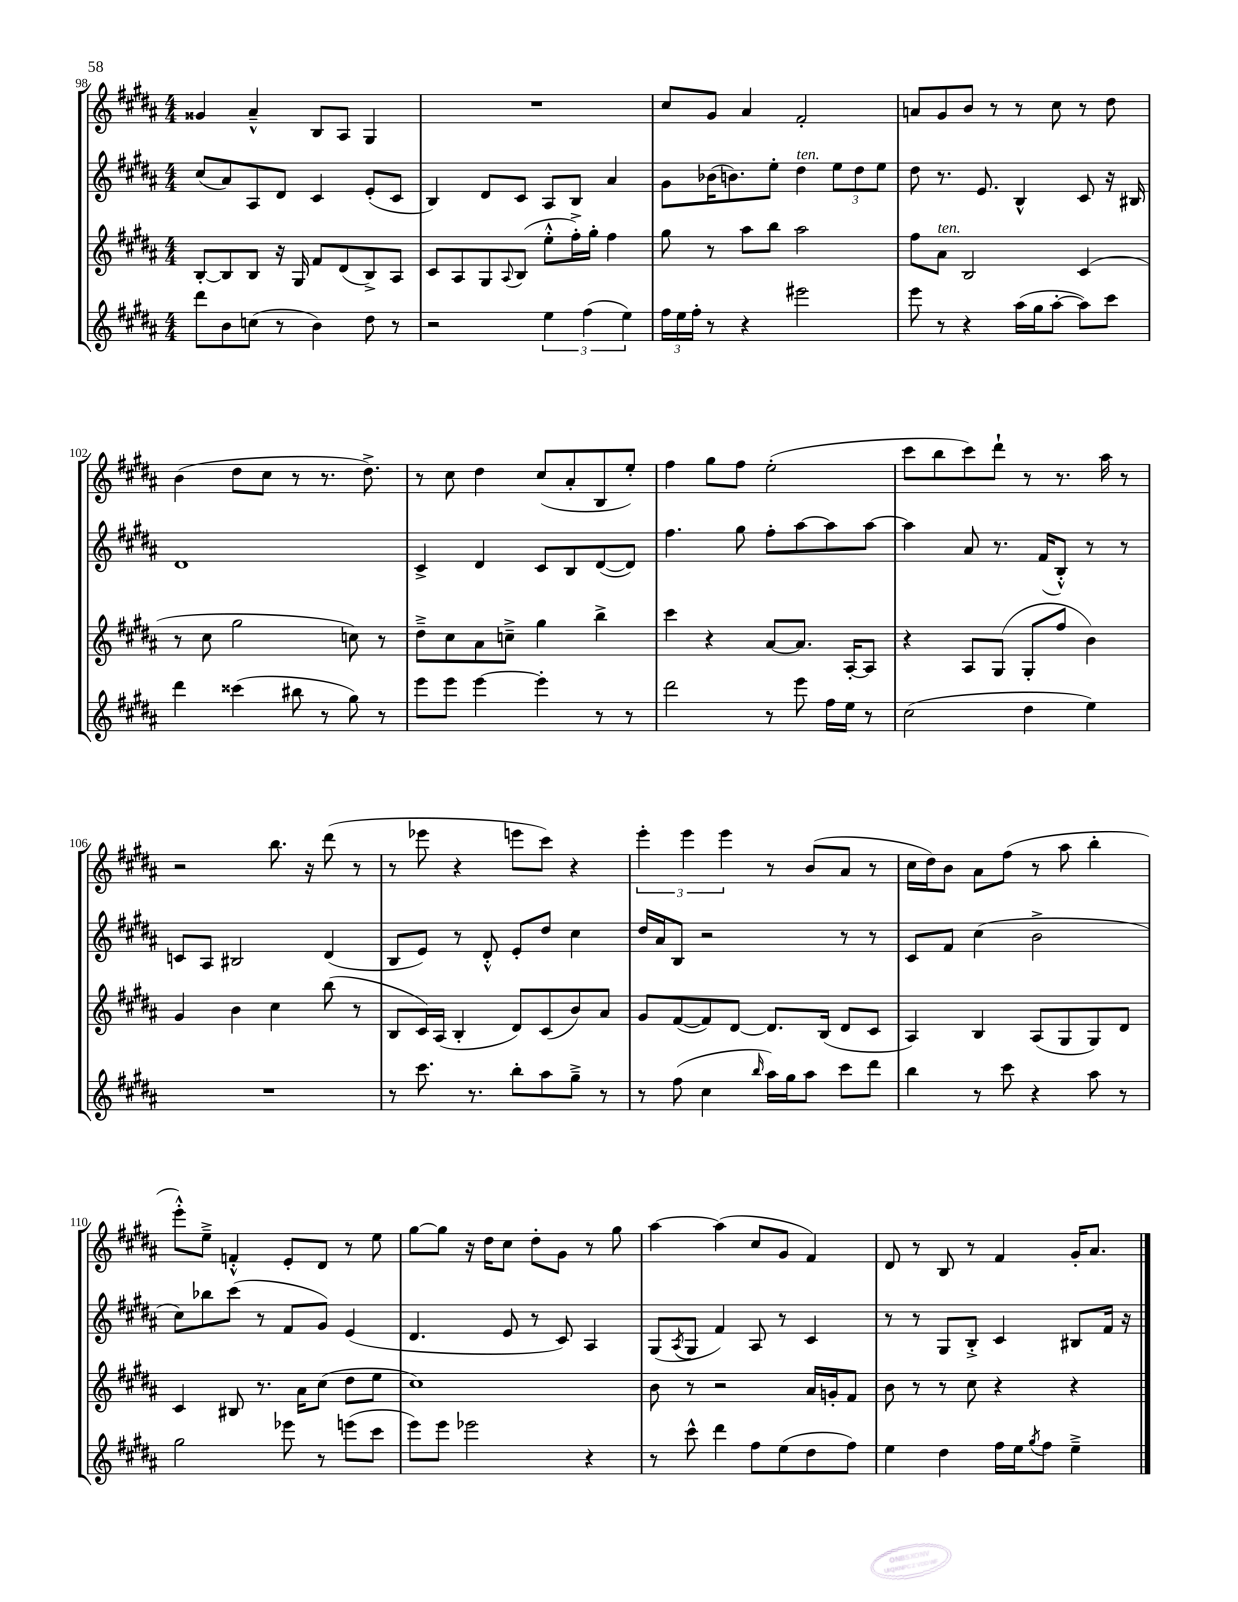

**kern	**kern	**kern	**kern
*staff4	*staff3	*staff2	*staff1
*clefG2	*clefG2	*clefG2	*clefG2
*k[f#c#g#d#a#]	*k[f#c#g#d#a#]	*k[f#c#g#d#a#]	*k[f#c#g#d#a#]
*M4/4	*M4/4	*M4/4	*M4/4
8ddd#	[8B'	(8cc#	4g##
8b	8B]	8a#)	.
(8cc	8B	8A#	4a#~^^
8r	16r	8d#	.
.	16G#	.	.
4b)	8f#	4c#	8B
.	(8d#	.	8A#
8dd#	8B^)	(8e'	4G#
8r	8A#	8c#	.
=	=	=	=
2r	8c#	4B)	1r
.	8A#	.	.
.	8G#	8d#	.
.	8qqA#	.	.
.	(8B	8c#	.
6ee	8ee'^^	8A#	.
.	16ff#'^)	8B	.
(6ff#	.	.	.
.	16gg#'	.	.
.	4ff#	4a#	.
6ee)	.	.	.
=	=	=	=
24ff#	8gg#	8g#	8cc#
24ee	.	.	.
24ff#'	.	.	.
8r	8r	(16b-	8g#
.	.	8.b)	.
4r	8aa#	.	4a#
.	8bb	8ee'	.
2eee#	2aa#	4dd#	2f#'
.	.	12ee	.
.	.	12dd#	.
.	.	12ee	.
=	=	=	=
8eee	8ff#	8dd#	8a
8r	8a#	8.r	8g#
4r	2B	.	8b
.	.	8.e	.
.	.	.	8r
(16aa#	.	4B^^	8r
16gg#	.	.	.
[8aa#'	.	.	8cc#
8aa#])	(4c#	8c#	8r
8ccc#	.	16r	8dd#
.	.	16B#	.
=	=	=	=
4ddd#	8r	1d#	(4b
.	8cc#	.	.
(4ccc##	2gg#	.	8dd#
.	.	.	8cc#
8bb#	.	.	8r
8r	.	.	8.r
8gg#)	8cc)	.	.
.	.	.	8.dd#^)
8r	8r	.	.
=	=	=	=
8eee	8dd#~^	4c#^	8r
8eee	8cc#	.	8cc#
[4eee	8a#	4d#	4dd#
.	8cc~^	.	.
4eee']	4gg#	8c#	(8cc#
.	.	8B	8a#'
8r	4bb^	([8d#	8B
8r	.	8d#])	8ee')
=	=	=	=
2ddd#	4ccc#	4.ff#	4ff#
.	4r	.	8gg#
.	.	8gg#	8ff#
8r	[8a#	8ff#'	(2ee'
8eee	8.a#]	[8aa#	.
16ff#	.	8aa#]	.
16ee	[16A#'	.	.
8r	8A#]	[8aa#	.
=	=	=	=
(2cc#	4r	4aa#]	8ccc#
.	.	.	8bb
.	8A#	8a#	8ccc#)
.	(8G#	8.r	8ddd#`
4dd#	8G#'	.	8r
.	.	(16f#	.
.	8ff#	8B'^^)	8.r
4ee)	4b)	8r	.
.	.	.	16aa#
.	.	8r	8r
=	=	=	=
1r	4g#	8c	2r
.	.	8A#	.
.	4b	2B#	.
.	4cc#	.	8.bb
.	.	.	16r
.	(8bb	(4d#	(8ddd#
.	8r	.	8r
=	=	=	=
8r	8B	8B	8r
8.ccc#	16c#)	8e)	8eee-
.	(16A#	.	.
.	4B'	8r	4r
8.r	.	.	.
.	.	8d#'^^	.
8bb'	8d#)	8e'	8eee
8aa#	(8c#	8dd#	8ccc#)
8gg#~^	8b)	4cc#	4r
8r	8a#	.	.
=	=	=	=
8r	8g#	16dd#	6eee'
.	.	16a#	.
(8ff#	([8f#	8B	.
.	.	.	6eee
4cc#	8f#])	2r	.
.	.	.	6eee
.	[8d#	.	.
16qqbb	.	.	.
16aa#)	8.d#]	.	8r
16gg#	.	.	.
8aa#	.	.	(8b
.	(16B	.	.
8ccc#	8d#	8r	8a#
8ddd#	8c#	8r	8r
=	=	=	=
4bb	4A#)	8c#	16cc#
.	.	.	16dd#)
.	.	8f#	8b
8r	4B	(4cc#	8a#
8ccc#	.	.	(8ff#
4r	(8A#	2b^	8r
.	8G#	.	8aa#
8aa#	8G#)	.	4bb'
8r	8d#	.	.
=	=	=	=
2gg#	4c#	8cc#)	8eee'^^)
.	.	8bb-	8ee~^
.	8B#	(8ccc#	4f'^^
.	8.r	8r	.
8eee-	.	8f#	8e'
.	16a#	.	.
8r	(8cc#	8g#)	8d#
(8eee	8dd#	(4e	8r
8ccc#	8ee	.	8ee
=	=	=	=
8eee)	1cc#)	4.d#	[8gg#
8eee	.	.	8gg#]
2eee-	.	.	16r
.	.	.	16dd#
.	.	8e	8cc#
.	.	8r	8dd#'
.	.	8c#)	8g#
4r	.	4A#	8r
.	.	.	8gg#
=	=	=	=
8r	8b	(8G#	[4aa#
.	.	8qA#	.
8ccc#^^	8r	8G#	.
4ddd#	2r	4f#)	(4aa#]
8ff#	.	8A#	8cc#
(8ee	.	8r	8g#
8dd#	16a#	4c#	4f#)
.	16g'	.	.
8ff#)	8f#	.	.
=	=	=	=
4ee	8b	8r	8d#
.	8r	8r	8r
4dd#	8r	8G#	8B
.	8cc#	8B'^	8r
16ff#	4r	4c#	4f#
16ee	.	.	.
8qgg#	.	.	.
8ff#	.	.	.
4ee~^	4r	8B#	16g#'
.	.	.	8.a#
.	.	16f#	.
.	.	16r	.
==	==	==	==
*-	*-	*-	*-
